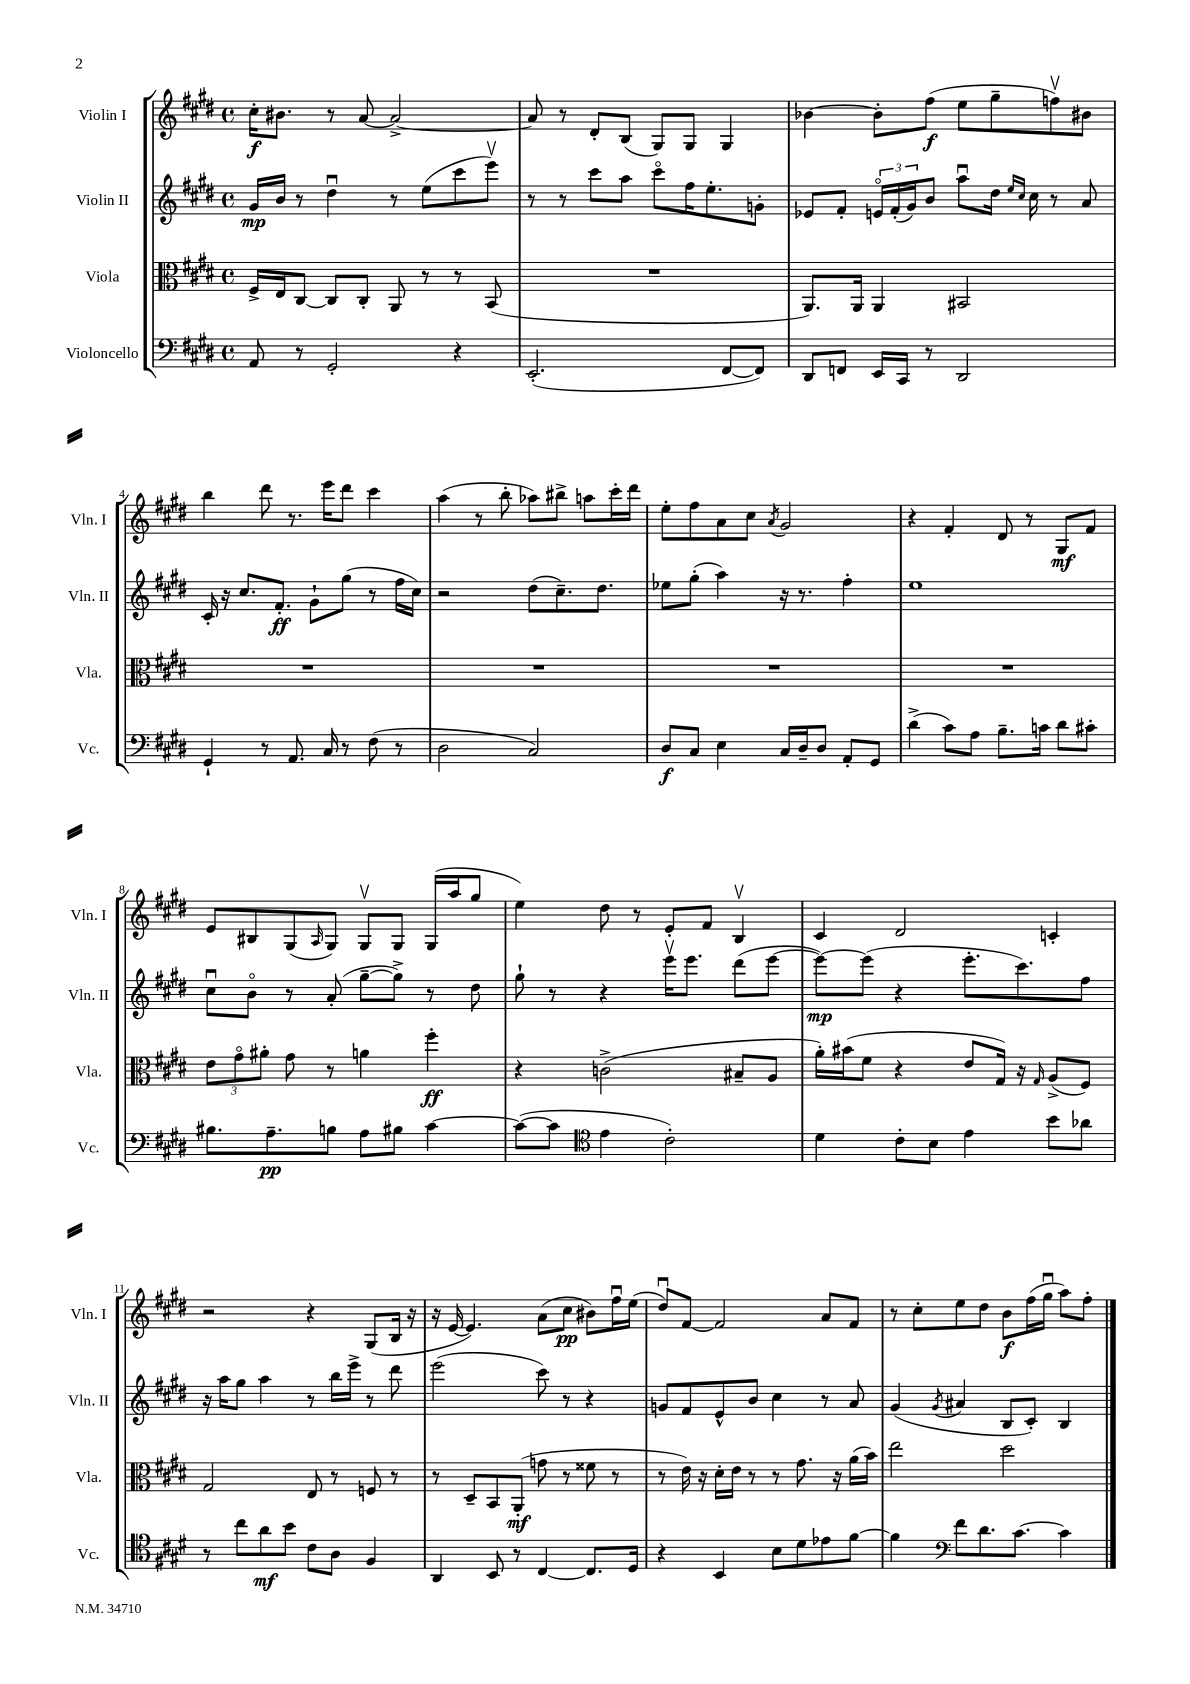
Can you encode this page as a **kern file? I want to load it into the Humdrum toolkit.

**kern	**dynam	**kern	**dynam	**kern	**dynam	**kern	**dynam
*part4	*part4	*part3	*part3	*part2	*part2	*part1	*part1
*staff4	*staff4	*staff3	*staff3	*staff2	*staff2	*staff1	*staff1
*I"Violoncello	*	*I"Viola	*	*I"Violin II	*	*I"Violin I	*
*I'Vc.	*	*I'Vla.	*	*I'Vln. II	*	*I'Vln. I	*
*clefF4	*	*clefC3	*	*clefG2	*	*clefG2	*
*k[f#c#g#d#]	*	*k[f#c#g#d#]	*	*k[f#c#g#d#]	*	*k[f#c#g#d#]	*
*M4/4	*	*M4/4	*	*M4/4	*	*M4/4	*
*met(c)	*	*met(c)	*	*met(c)	*	*met(c)	*
=1	=1	=1	=1	=1	=1	=1	=1
8AA/	.	16F#^/LL	.	16g#/LL	mp	16cc#'\KL	f
.	.	16E/J	.	16b/JJ	.	8.b#X\J	.
8r	.	[8C#/J	.	8r	.	.	.
2GG#'/	.	8C#/L]	.	4dd#u\	.	8r	.
.	.	8C#'/J	.	.	.	[8a/	.
.	.	8AA/	.	8r	.	2a^/_	.
.	.	8r	.	(8ee\L	.	.	.
4r	.	8r	.	8ccc#\	.	.	.
.	.	(8BB/	.	8eeev\J)	.	.	.
=2	=2	=2	=2	=2	=2	=2	=2
(2.EE'/	.	1r	.	8r	.	8a/]	.
.	.	.	.	8r	.	8r	.
.	.	.	.	8ccc#\L	.	8d#'/L	.
.	.	.	.	8aa\J	.	(8B/J	.
.	.	.	.	8ccc#\L	.	8G#/L)	.
.	.	.	.	16ff#\K	.	8G#/J	.
.	.	.	.	8.ee'\	.	.	.
[8FF#/L	.	.	.	.	.	4G#/	.
8FF#/J])	.	.	.	8gn'\J	.	.	.
=3	=3	=3	=3	=3	=3	=3	=3
8DD#/L	.	8.AA/L)	.	8e-X/L	.	[4b-X\	.
8FFn/J	.	.	.	8f#'/J	.	.	.
.	.	16AA/Jk	.	.	.	.	.
16EE/LL	.	4AA/	.	24en/LL	.	8b-'\L]	.
.	.	.	.	(24f#'/	.	.	.
16CC#/JJ	.	.	.	.	.	.	.
.	.	.	.	24g#/J)	.	.	.
8r	.	.	.	8b/J	.	(8ff#\J	f
2DD#/	.	2BB#X/	.	8aau\L	.	8ee\L	.
.	.	.	.	16dd#\Jk	.	8gg#~\	.
.	.	.	.	16qqee/LL	.	.	.
.	.	.	.	16qqcc#/JJ	.	.	.
.	.	.	.	16cc#\	.	.	.
.	.	.	.	8r	.	8ffnv\)	.
.	.	.	.	8a/	.	8b#X\J	.
!!LO:LB:g=z
=4	=4	=4	=4	=4	=4	=4	=4
4GG#`/	.	1r	.	16c#'/	.	4bb\	.
.	.	.	.	16r	.	.	.
.	.	.	.	8.cc#/L	.	.	.
8r	.	.	.	.	.	8ddd#\	.
.	.	.	.	8.f#'/J	ff	.	.
8.AA/	.	.	.	.	.	8.r	.
.	.	.	.	8g#`\L	.	.	.
16C#/	.	.	.	.	.	16eee\KL	.
8r	.	.	.	(8gg#\J	.	8ddd#\J	.
(8F#\	.	.	.	8r	.	4ccc#\	.
8r	.	.	.	16ff#\LL	.	.	.
.	.	.	.	16cc#\JJ)	.	.	.
=5	=5	=5	=5	=5	=5	=5	=5
2D#\	.	1r	.	2r	.	(4aa\	.
.	.	.	.	.	.	8r	.
.	.	.	.	.	.	8bb'\	.
2C#/)	.	.	.	(8dd#\L	.	8aa-X\L)	.
.	.	.	.	8.cc#~\)	.	8bb#X^\J	.
.	.	.	.	.	.	8aan\L	.
.	.	.	.	8.dd#\J	.	.	.
.	.	.	.	.	.	16ccc#'\L	.
.	.	.	.	.	.	16ddd#\JJ	.
=6	=6	=6	=6	=6	=6	=6	=6
8D#/L	f	1r	.	8ee-X\L	.	8ee'\L	.
8C#/J	.	.	.	(8gg#'\J	.	8ff#\	.
4E\	.	.	.	4aa\)	.	8a\	.
.	.	.	.	.	.	8cc#\J	.
.	.	.	.	.	.	8qa/	.
16C#/LL	.	.	.	16r	.	2g#/	.
16D#~/J	.	.	.	8.r	.	.	.
8D#/J	.	.	.	.	.	.	.
8AA'/L	.	.	.	4ff#'\	.	.	.
8GG#/J	.	.	.	.	.	.	.
=7	=7	=7	=7	=7	=7	=7	=7
(4d#^\	.	1r	.	1ee	.	4r	.
8c#\L)	.	.	.	.	.	4f#'/	.
8A\J	.	.	.	.	.	.	.
8.B~\L	.	.	.	.	.	8d#/	.
.	.	.	.	.	.	8r	.
16cn\Jk	.	.	.	.	.	.	.
8d#\L	.	.	.	.	.	8G#/L	mf
8c#X'\J	.	.	.	.	.	8f#/J	.
!!LO:LB:g=z
=8	=8	=8	=8	=8	=8	=8	=8
8.B#X\L	.	12e\L	.	8cc#u\L	.	8e/L	.
.	.	12g#\	.	.	.	.	.
.	.	.	.	8b\J	.	8B#X/	.
.	.	12a#X'\J	.	.	.	.	.
8.A~\	pp	.	.	.	.	.	.
.	.	8g#\	.	8r	.	(8G#/	.
.	.	.	.	.	.	16qqA/	.
8Bn\J	.	8r	.	(8a'/	.	8G#/J)	.
8A\L	.	4an\	.	[8gg#~\L	.	8G#v/L	.
8B#X\J	.	.	.	8gg#^\J])	.	8G#/J	.
[4c#\	.	4ff#'\	ff	8r	.	(16G#/LL	.
.	.	.	.	.	.	16aa/J	.
.	.	.	.	8dd#\	.	8gg#/J	.
=9	=9	=9	=9	=9	=9	=9	=9
(8c#\L_	.	4r	.	8gg#`\	.	4ee\)	.
8c#\J]	.	.	.	8r	.	.	.
*clefC4	*	*	*	*	*	*	*
4e\	.	(2cn^\	.	4r	.	8dd#\	.
.	.	.	.	.	.	8r	.
2c#'\)	.	.	.	16eeev\KL	.	8e'/L	.
.	.	.	.	8.eee\J	.	.	.
.	.	.	.	.	.	8f#/J	.
.	.	8B#X~/L	.	(8ddd#\L	.	4Bv/	.
.	.	8A/J	.	[8eee\J	.	.	.
=10	=10	=10	=10	=10	=10	=10	=10
4d#\	.	16a'\LL)	.	8eee\L_)	mp	4c#/	.
.	.	(16b#X\J	.	.	.	.	.
.	.	8f#\J	.	(8eee\J]	.	.	.
8c#'\L	.	4r	.	4r	.	2d#/	.
8B\J	.	.	.	.	.	.	.
4e\	.	8e/L	.	8.eee'\L	.	.	.
.	.	16G#/Jk)	.	.	.	.	.
.	.	16r	.	8.ccc#\)	.	.	.
.	.	16qqG#/	.	.	.	.	.
8b\L	.	(8A^/L	.	.	.	4cn'/	.
8a-X\J	.	8F#/J)	.	8ff#\J	.	.	.
!!LO:LB:g=z
=11	=11	=11	=11	=11	=11	=11	=11
8r	.	2G#/	.	16r	.	2r	.
.	.	.	.	16aa\KL	.	.	.
8cc#\L	.	.	.	8gg#\J	.	.	.
8a\	mf	.	.	4aa\	.	.	.
8b\J	.	.	.	.	.	.	.
8c#\L	.	8E/	.	8r	.	4r	.
8A\J	.	8r	.	16bb\LL	.	.	.
.	.	.	.	16eee^\JJ	.	.	.
4F#/	.	8Fn/	.	8r	.	(8G#/L	.
.	.	8r	.	8ddd#\	.	16B/Jk	.
.	.	.	.	.	.	16r	.
=12	=12	=12	=12	=12	=12	=12	=12
4AA/	.	8r	.	(2eee\	.	16r	.
.	.	.	.	.	.	[16e/	.
.	.	8D#~/L	.	.	.	4.e/])	.
8BB/	.	8BB/	.	.	.	.	.
8r	.	(8AA'/J	mf	.	.	.	.
[4C#/	.	8gn\	.	8ccc#\)	.	(8a\L	.
.	.	8r	.	8r	.	8cc#\J	pp
8.C#/L]	.	8f##X\	.	4r	.	8b#X\L)	.
.	.	8r	.	.	.	16ff#u\L	.
16D#/Jk	.	.	.	.	.	(16ee\JJ	.
=13	=13	=13	=13	=13	=13	=13	=13
4r	.	8r	.	8gn/L	.	8dd#u/L)	.
.	.	16e\)	.	8f#/	.	[8f#/J	.
.	.	16r	.	.	.	.	.
4BB/	.	16d#'\LL	.	8e^^/	.	2f#/]	.
.	.	16e\JJ	.	.	.	.	.
.	.	8r	.	8b/J	.	.	.
8B\L	.	8r	.	4cc#\	.	.	.
8d#\	.	8.g#\	.	.	.	.	.
8e-X\	.	.	.	8r	.	8a/L	.
.	.	16r	.	.	.	.	.
[8f#\J	.	(16a\LL	.	8a/	.	8f#/J	.
.	.	16b\JJ)	.	.	.	.	.
=14	=14	=14	=14	=14	=14	=14	=14
4f#\]	.	2ee\	.	(4g#/	.	8r	.
.	.	.	.	.	.	8cc#'\L	.
*clefF4	*	*	*	*	*	*	*
.	.	.	.	8qg#/	.	.	.
8f#\L	.	.	.	4a#X/	.	8ee\	.
8.d#\	.	.	.	.	.	8dd#\J	.
.	.	2dd#\	.	8B/L	.	8b\L	f
[8.c#\J	.	.	.	.	.	.	.
.	.	.	.	8c#'/J)	.	(16ff#\L	.
.	.	.	.	.	.	16gg#u\JJ	.
4c#\]	.	.	.	4B/	.	8aa\L)	.
.	.	.	.	.	.	8ff#'\J	.
==	==	==	==	==	==	==	==
*-	*-	*-	*-	*-	*-	*-	*-
